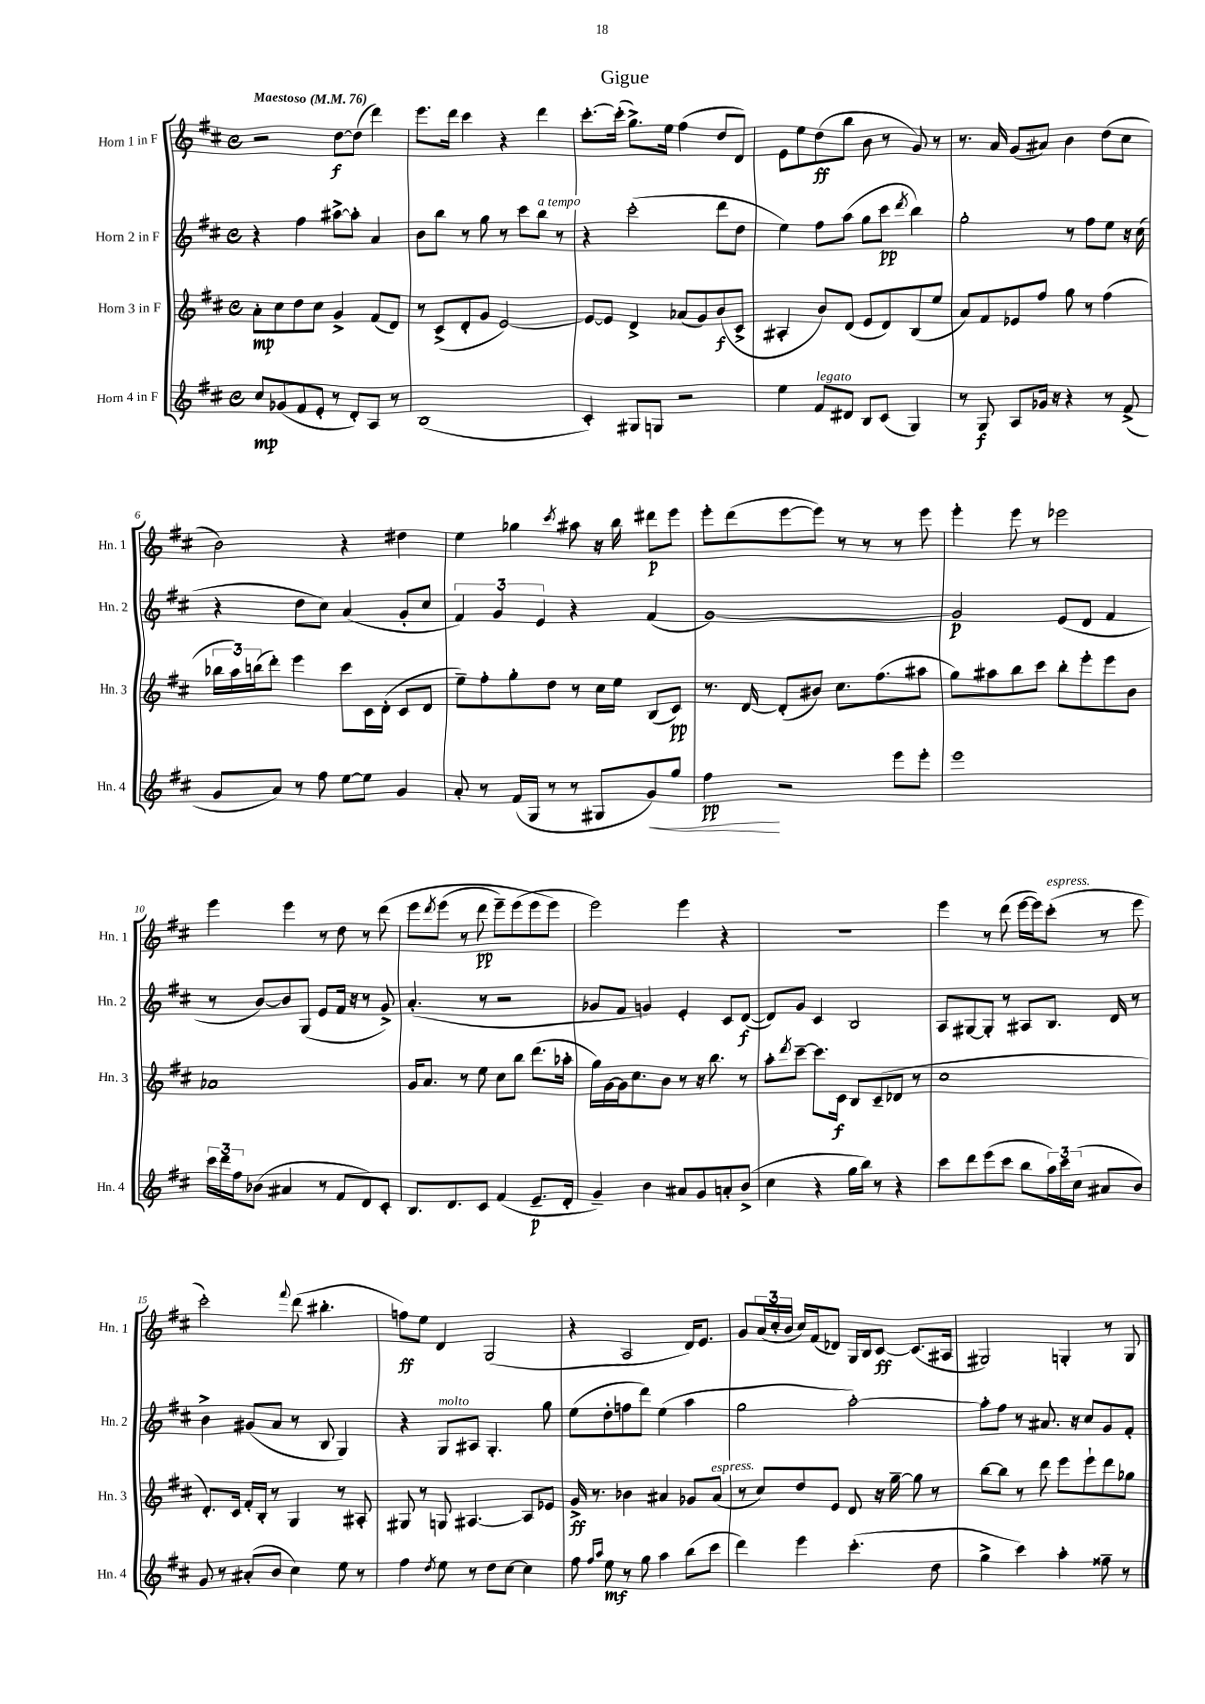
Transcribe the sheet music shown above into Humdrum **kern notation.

**kern	**kern	**kern	**kern
*staff4	*staff3	*staff2	*staff1
*clefG2	*clefG2	*clefG2	*clefG2
*k[f#c#]	*k[f#c#]	*k[f#c#]	*k[f#c#]
*M4/4	*M4/4	*M4/4	*M4/4
*met(c)	*met(c)	*met(c)	*met(c)
*MM76	*MM76	*MM76	*MM76
8cc#	8a'	4r	2r
(8g-	8cc#	.	.
8f#	8dd	4ff#	.
8e'	8cc#	.	.
8r	4g^	[8aa#^	[8dd
8d')	.	8aa#']	(8dd]
8A	(8f#	4a	4ddd)
8r	8d)	.	.
=	=	=	=
(1B	8r	8b	8.eee
.	(8c#^	8bb	.
.	.	.	16ddd
.	8d'	8r	4ccc#
.	8g	8gg	.
.	[2e)	8r	4r
.	.	8ccc#	.
.	.	8bb	4ddd
.	.	8r	.
=	=	=	=
4c#')	8e_	4r	[8.ccc#'
.	8e]	.	.
.	.	.	(16ccc#']
8G#	4d^	(2ccc#'	8.gg^)
8G	.	.	.
.	.	.	16ee
2r	(8a-	.	(4ff#
.	8g)	.	.
.	(8b	8ddd	8dd
.	8c#^	8dd	8d)
=	=	=	=
4ee	4A#'	4ee)	8e
.	.	.	8ee
8f#	8b)	8ff#	(8dd
8d#	(8d	(8aa	8bb
8B	8e	8gg	8b
(8c#	8d)	8ccc#	8r
.	.	8qddd	.
4G)	(8B	4bb)	8g)
.	8ee	.	8r
=	=	=	=
8r	8a)	2gg'	8.r
8G	8f#	.	.
.	.	.	16a
8A	8e-	.	(8g
16g-	8ff#	.	8a#)
16r	.	.	.
4r	8gg	8r	4b
.	8r	8ff#	.
8r	(4ff#	8ee	(8dd
(8f#^	.	16r	8cc#
.	.	(16cc#	.
=	=	=	=
8g	24bb-	4r	2b)
.	24aa)	.	.
.	(24bb	.	.
8a)	8ddd')	.	.
8r	4eee	8dd	.
8ff#	.	8cc#)	.
[8ee	8ccc#	(4a	4r
8ee]	16c#	.	.
.	(16d'	.	.
4g	8c#	8g'	4dd#
.	8d	8cc#	.
=	=	=	=
8a'	8ee~)	6f#)	4ee
8r	8ff#'	.	.
.	.	6g	.
(16f#	8gg'	.	4gg-
16G	.	.	.
.	.	6e	.
8r	8dd	.	.
.	.	.	8qccc#
8r	8r	4r	8aa#
8G#	16cc#	.	16r
.	16ee	.	16bb
8g)	(8B	(4f#	8ddd#
8gg	8c#)	.	8eee
=	=	=	=
4ff#	8.r	[1g)	8eee'
.	.	.	(8ddd
.	[16d	.	.
2r	(8d']	.	[8eee
.	8b#)	.	8eee])
.	8.cc#	.	8r
.	.	.	8r
.	(8.ff#	.	.
8eee	.	.	8r
8eee'	8aa#	.	8eee
=	=	=	=
1eee	8gg)	2g]	4eee'
.	8aa#	.	.
.	8bb	.	8eee
.	8ccc#	.	8r
.	8bb'	(8e	2eee-
.	8eee'	8d	.
.	8eee	4f#	.
.	8b	.	.
=	=	=	=
24ccc#	1a-	8r	4eee
24ddd	.	.	.
24ff#	.	.	.
(8b-	.	[8b)	.
4a#	.	8b]	4eee
.	.	(8G	.
8r	.	8e	8r
8f#	.	16f#	8dd
.	.	16r	.
8d)	.	8r	8r
8c#'	.	8g^)	&(8ddd
=	=	=	=
8.B	16g	(4.a'	8eee
.	8.a	.	.
.	.	.	8qddd
.	.	.	(8eee
8.d	.	.	.
.	8r	.	8r
8c#	8ee	8r	8ddd
(4f#	8cc#	2r	8eee~)
.	8bb	.	(8eee
8.e~	(8.ddd	.	8eee
.	.	.	8eee&)
16d'	16aa-'	.	.
=	=	=	=
4g~)	16gg)	8g-	2eee)
.	[16g	.	.
.	16g]	8f#	.
.	8.cc#	.	.
4b	.	4g)	.
.	8b	.	.
8a#	8r	4e'	4eee
8g	16r	.	.
.	8.bb	.	.
8a'	.	8c#	4r
(8b^	8r	([8d	.
=	=	=	=
4cc#	8aa'	8d])	1r
.	8qddd	.	.
.	[8ccc#~	8g	.
4r	8.ccc#]	4c#	.
.	16c#	.	.
16gg	8B	2B	.
16bb)	.	.	.
8r	(8c#~	.	.
4r	8d-	.	.
.	8r	.	.
=	=	=	=
8ccc#	1cc#	8A	4eee
8ddd	.	[8G#	.
(8eee	.	8G#']	8r
8ccc#	.	8r	(8ddd
8bb	.	8A#	[16eee
.	.	.	16eee])
24aa)	.	8.B	(8ccc#'
24ccc#	.	.	.
(24cc#	.	.	.
8a#	.	.	8r
.	.	16d	.
8b)	.	8r	8eee
=	=	=	=
8g	8.d')	4b^	2ccc#')
8r	.	.	.
.	16c#	.	.
(8a#'	16f#'	(8g#	.
.	16B'	.	.
8b	8r	8a	.
.	.	.	8qqfff#
4cc#)	4G	8r	(8ddd
.	.	8B	4.bb#'
8ee	8r	4G)	.
8r	8A#'	.	.
=	=	=	=
4ff#	8G#	4r	8ff)
.	8r	.	8ee
8qdd	.	.	.
8ee	8G	8G	4d
8r	[4.A#	8A#	.
8dd	.	4.G'	(2G
[8cc#	.	.	.
4cc#]	8A#]	.	.
.	8e-	8gg	.
=	=	=	=
8ff#	16g^	(8ee	4r
.	8.r	.	.
16qqff#	.	.	.
16qqaa	.	.	.
8ee	.	8dd'	.
8r	4b-	8ff	2A
8gg	.	8ddd)	.
4aa	4a#	(4ee	.
(8bb	8g-	4aa	16d)
.	.	.	8.e
8ccc#	(8a#	.	.
=	=	=	=
4ddd)	8r	2gg	8g
.	8cc#)	.	(24a
.	.	.	24cc#'
.	.	.	24b
4eee	8dd	.	16cc#)
.	.	.	(16f#
.	8e	.	8d-)
(4.ccc#'	8d	[2aa')	16G
.	.	.	16B
.	16r	.	[8c#
.	[16gg~	.	.
.	8gg]	.	(8.c#]
8dd	8r	.	.
.	.	.	16A#
=	=	=	=
4gg^	[8bb	8aa']	2G#)
.	8bb]	8ff#	.
4ccc#)	8r	8r	.
.	8ddd	8.a#	.
4aa'	8eee	.	4G'
.	.	16r	.
.	8eee`	8cc#	.
8ff##~	8ddd	8g	8r
8r	8gg-	8f#'	8G
==	==	==	==
*-	*-	*-	*-
